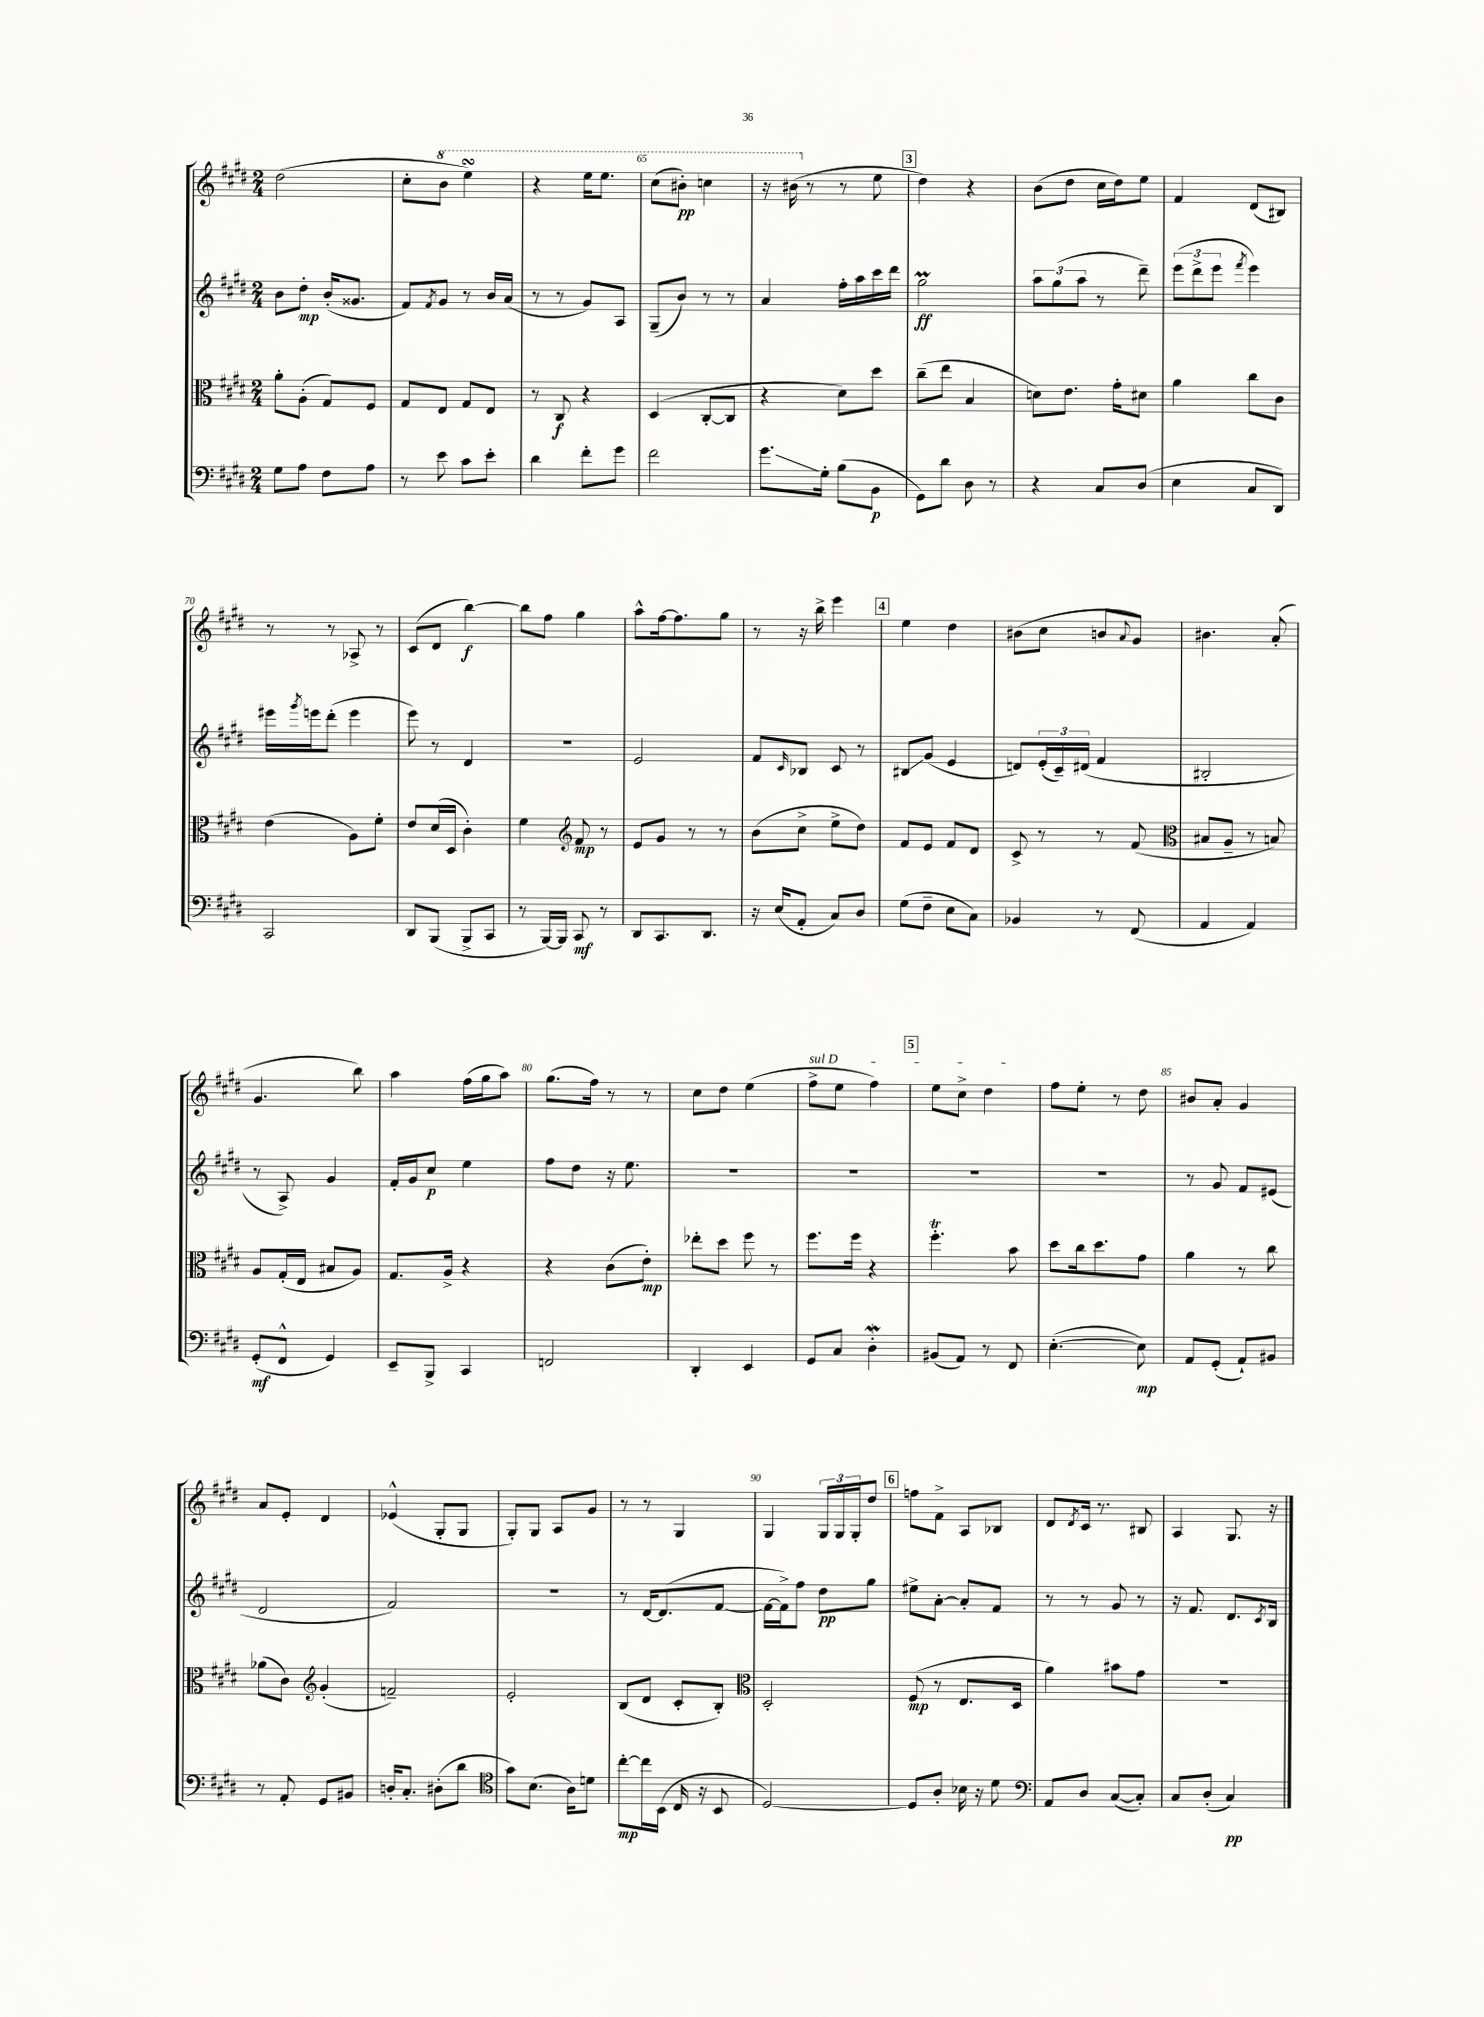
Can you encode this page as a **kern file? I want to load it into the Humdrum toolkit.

**kern	**kern	**kern	**kern
*staff4	*staff3	*staff2	*staff1
*clefF4	*clefC3	*clefG2	*clefG2
*k[f#c#g#d#]	*k[f#c#g#d#]	*k[f#c#g#d#]	*k[f#c#g#d#]
*M2/4	*M2/4	*M2/4	*M2/4
8G#\L	8a'\L	8b\L	(2dd#\
8A\J	(8A'\J	8dd#'\J	.
8F#\L	8G#/L)	(16b'/LK	.
.	.	8.g##/J	.
8A\J	8F#/J	.	.
=	=	=	=
8r	8G#/L	8f#/L)	8cc#'\L
.	.	8qf#/	.
8e\	8E/J	8g#/J	8bb\J
8c#\L	8G#/L	8r	4eee\)
8e'\J	8E/J	16b/LL	.
.	.	(16a/JJ	.
=	=	=	=
4d#\	8r	8r	4r
.	8C#/	8r	.
8f#'\L	4r	8g#/L)	16eee\LK
.	.	.	8.eee\J
8g#\J	.	8A/J	.
=	=	=	=
2f#\	(4D#/	(8G#~/L	(8ccc#\L
.	.	8b/J)	8bb#'\J)
.	[8C#'/L	8r	4ccc\
.	8C#/]J	8r	.
=	=	=	=
8.g#\L	4r	4a/	16r
.	.	.	(16bb#\
.	.	.	8r
16G#'\Jk	.	.	.
(8B\L	8d#\L)	16ff#'\LL	8r
.	.	16aa\	.
8BB\J	8dd#\J	16ccc#\	8ee\
.	.	16ddd#\JJ	.
=	=	=	=
8GG#\L)	(8cc#~\L	2gg#\	4dd#\)
8d#\J	8ee\J	.	.
8D#\	4B/	.	4r
8r	.	.	.
=	=	=	=
4r	8d\L)	12aa\L	(8b\L
.	.	(12gg#\	.
.	8.e\J	.	8dd#\J
.	.	12aa\J	.
8C#/L	.	8r	16cc#\LL
.	16g#'\LK	.	16dd#\J)
(8D#/J	8d#\J	8ddd#~\)	8ee\J
=	=	=	=
4E\	4a\	(12eee\L	4f#/
.	.	12ddd#^\	.
.	.	12eee\J	.
.	.	8qfff#/	.
8C#/L	8cc#\L	4eee\)	(8d#/L
8DD#/J)	8c#\J	.	8B#/J)
=	=	=	=
2CC#/	(4e\	16eee#\LL	8r
.	.	8qggg#/	.
.	.	16eee\J	.
.	.	(8ddd#'\J	8r
.	8A\L)	4eee\	8A-^/
.	8f#'\J	.	8r
=	=	=	=
8DD#/L	8e/L	8eee\)	(8c#/L
(8BBB/J	(16d#/L	8r	8d#/J
.	16D#/JJ	.	.
8BBB^/L	4c#'\)	4d#/	[4bb\)
8CC#/J	.	.	.
=	=	=	=
8r	4f#\	2r	8bb\]L
[16BBB/LL)	.	.	8ff#\J
16BBB/]JJ	.	.	.
*	*clefG2	*	*
8CC#/	8f#/	.	4gg#\
8r	8r	.	.
=	=	=	=
8DD#/L	8e/L	2e/	8aa^^\L
8.CC#/	8g#/J	.	[16ff#\k
.	.	.	8.ff#\]
.	8r	.	.
8.DD#/J	.	.	.
.	8r	.	8gg#\J
=	=	=	=
16r	(8b\L	8f#/L	8r
(16E/LK	.	.	.
.	.	16qqc#/	.
8AA'/J	8cc#^\J	8B-/J	16r
.	.	.	16bb^\
8C#/L)	8ee^\L	8c#/	4eee\
8D#/J	8dd#\J)	8r	.
=	=	=	=
(8G#\L	8f#/L	8B#/L	4ee\
8F#~\J	8e/J	(8g#/J	.
8E\L	8f#/L	4e/	4dd#\
8C#\J)	8d#/J	.	.
=	=	=	=
4BB-/	8c#^/	8d/L)	(8b#\L
.	8r	(24e'/L	8cc#\J
.	.	24c#~/)	.
.	.	(24d#/JJ	.
8r	8r	4f#/	8b/L
.	.	.	8qqa/
(8FF#/	(8f#/	.	8g#/J)
=	=	=	=
*	*clefC3	*	*
4AA/	8B#/L	2B#'/	4.b#\
.	8A~/J	.	.
4AA/)	8r	.	.
.	8B/)	.	(8a'/
=	=	=	=
(8GG#'/L	8A/L	8r	4.g#/
8FF#^^/J	(16G#'/L	8A^/)	.
.	16E/JJ	.	.
4GG#/)	8B#/L	4g#/	.
.	8A/J)	.	8bb\)
=	=	=	=
8EE~/L	8.G#/L	16f#'/LL	4aa\
.	.	16g#/J	.
8BBB^/J	.	8cc#/J	.
.	16A^/Jk	.	.
4CC#/	4r	4ee\	(16ff#\LL
.	.	.	16gg#\J
.	.	.	8aa\J)
=	=	=	=
2FF/	4r	8ff#\L	(8.gg#\L
.	.	8dd#\J	.
.	.	.	16ff#\Jk)
.	(8c#\L	16r	8r
.	.	8.ee\	.
.	8e'\J)	.	8r
=	=	=	=
4DD#'/	8ee-'\L	2r	8cc#\L
.	8dd#\J	.	8dd#\J
4EE/	8ff#\	.	(4ee\
.	8r	.	.
=	=	=	=
8GG#/L	8.ff#\L	2r	8ff#^\L
8C#/J	.	.	8ee\J
.	16ff#\Jk	.	.
4D#'\	4r	.	4ff#\)
=	=	=	=
(8BB#/L	4.ff#'\	2r	8ee\L
8AA/J)	.	.	8cc#^\J
8r	.	.	4dd#\
8FF#/	8b\	.	.
=	=	=	=
([4.E'\	8dd#\L	2r	8ff#\L
.	16cc#\k	.	8ee'\J
.	8.dd#\	.	.
.	.	.	8r
8E\])	8g#\J	.	8dd#\
=	=	=	=
8AA/L	4a\	8r	8b#/L
(8GG#'/J	.	8g#/	8a'/J
8AA`/L)	8r	8f#/L	4g#/
8BB#/J	8cc#\	(8e#/J	.
=	=	=	=
8r	(8a-\L	2d#/	8a/L
8AA'/	8c#\J)	.	8e'/J
*	*clefG2	*	*
8GG#/L	(4g#'/	.	4d#/
8BB#/J	.	.	.
=	=	=	=
16D'/LK	2f~/)	2f#/)	(4e-^^/
8.C#'/J	.	.	.
(8D#'\L	.	.	8G#'/L
8d#\J	.	.	8G#/J
=	=	=	=
*clefC4	*	*	*
8g#\L)	2e'/	2r	8G#'/L)
(8.B\J	.	.	8G#/J
.	.	.	8A/L
16A\LK)	.	.	.
8d\J	.	.	8g#/J
=	=	=	=
[8cc#'\L	(8B/L	8r	8r
16cc#\]L	8d#/J	[16d#/LK	8r
(16BB\JJ	.	(8.d#/]	.
16C#/	8c#'/L	.	4G#/
16r	.	.	.
8BB/	8B'/J)	[8f#/J	.
=	=	=	=
*	*clefC3	*	*
[2D#/)	2D#'/	16f#\_LL	4G#/
.	.	16f#^\]J)	.
.	.	8ff#\J	.
.	.	8dd#\L	24G#/LL
.	.	.	24G#/
.	.	.	24G#'/J
.	.	8gg#\J	8dd#/J
=	=	=	=
8D#/]L	(8F#/	8ee#^\L	8ff\L
8A'/J	8r	[8a'\J	8f#^\J
16B-\	8.E/L	8a'/]L	8A/L
16r	.	.	.
8d#\	.	8f#/J	8B-/J
.	16D#/Jk	.	.
=	=	=	=
*clefF4	*	*	*
8AA/L	4a\)	8r	8d#/L
.	.	.	8qd#/
8D#/J	.	8r	16c#/Jk
.	.	.	8.r
([8C#/L	8b#\L	8g#/	.
8C#'/]J)	8g#\J	8r	8B#/
=	=	=	=
8C#/L	2r	16r	4A/
.	.	8.f#/	.
(8D#'/J	.	.	.
4C#/)	.	8.d#/L	8.G#/
.	.	8qc#/	.
.	.	16B/Jk	16r
==	==	==	==
*-	*-	*-	*-
